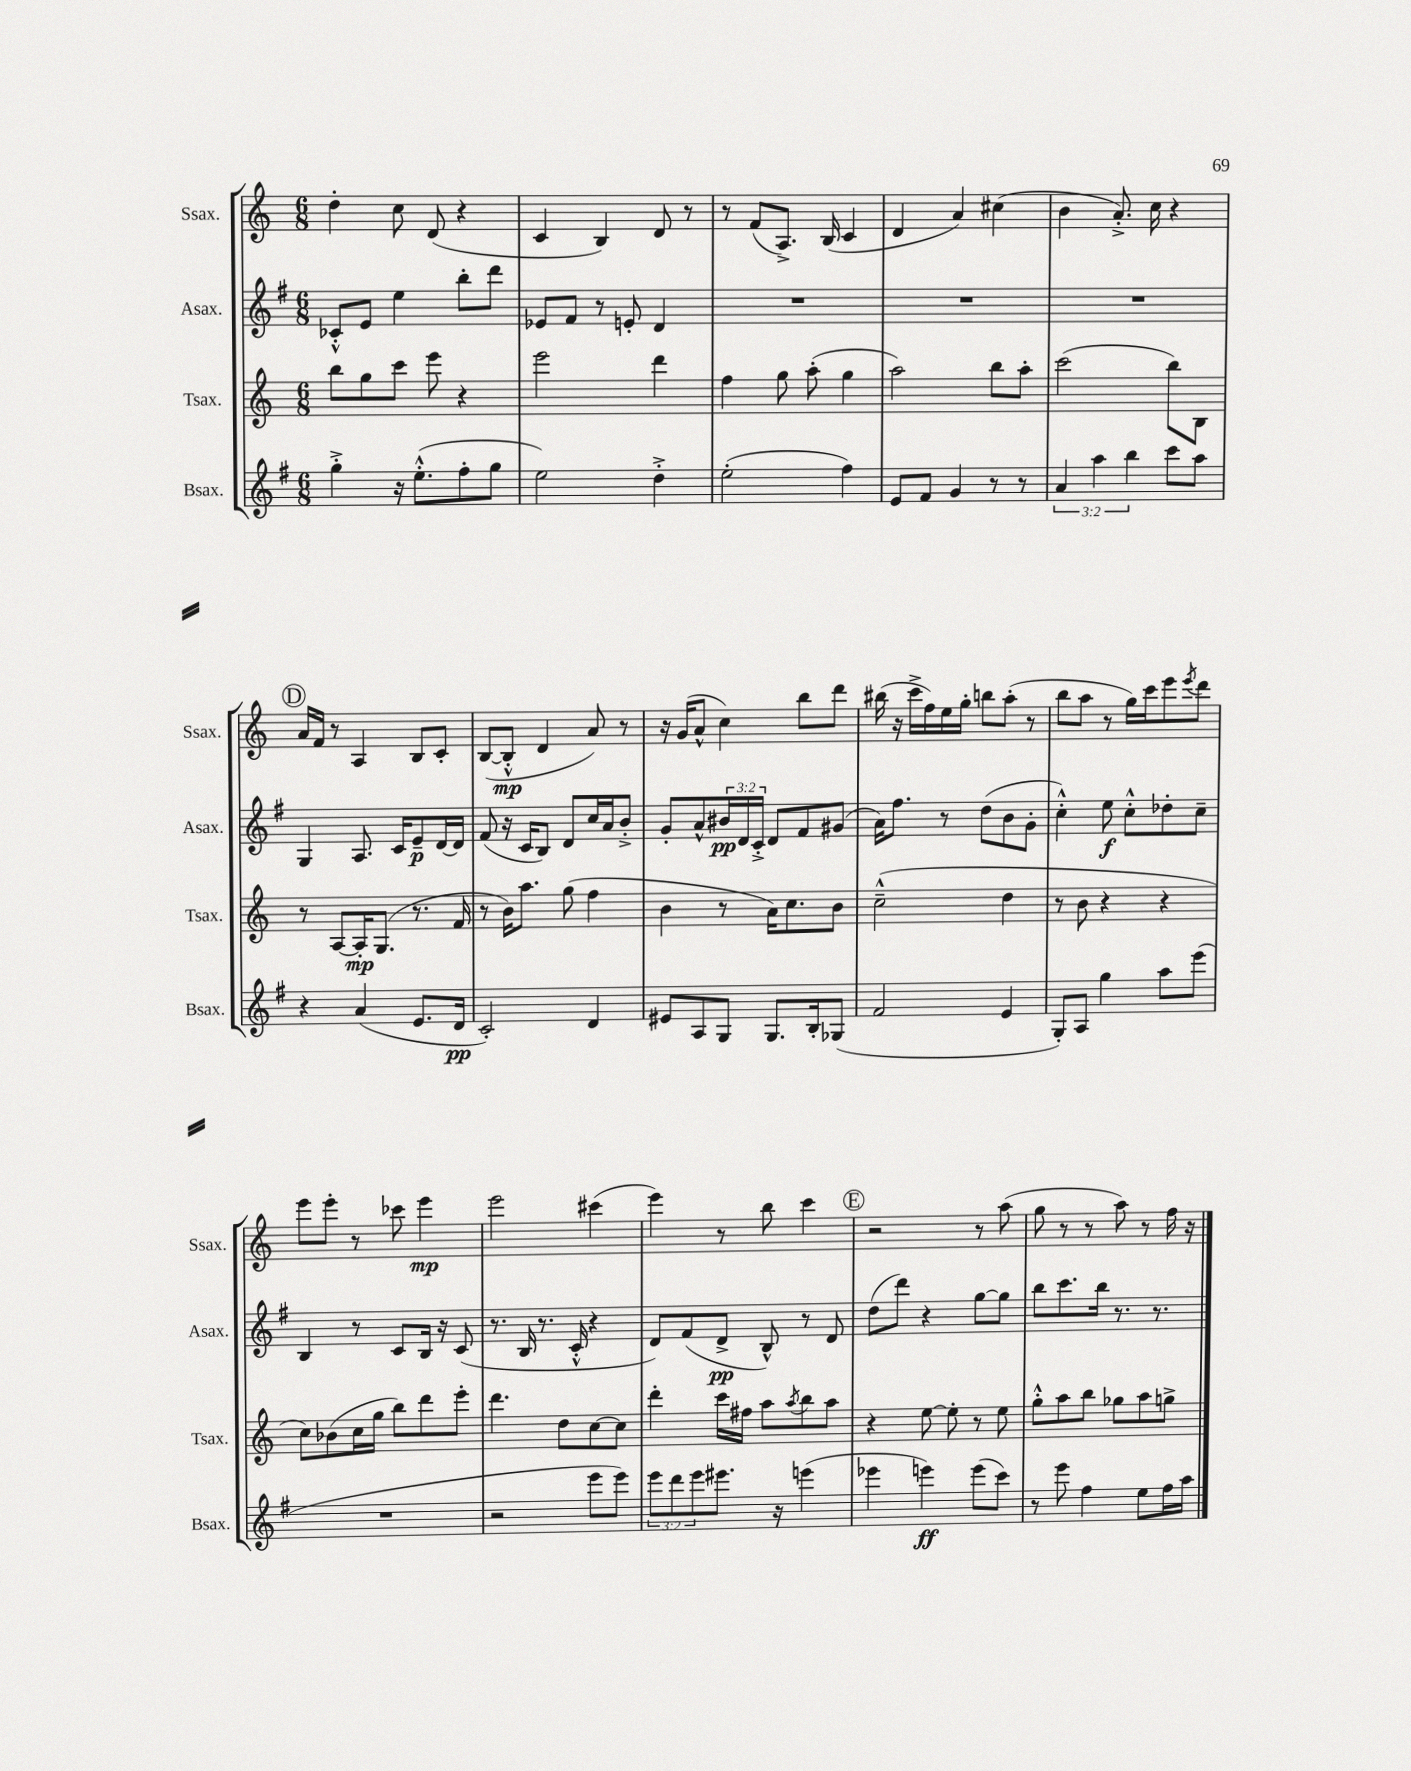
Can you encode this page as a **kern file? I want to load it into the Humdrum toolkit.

**kern	**kern	**kern	**kern
*staff4	*staff3	*staff2	*staff1
*clefG2	*clefG2	*clefG2	*clefG2
*k[f#]	*k[]	*k[f#]	*k[]
*M6/8	*M6/8	*M6/8	*M6/8
4gg'^\	8bb\L	8c-'^^/L	4dd'\
.	8gg\	8e/J	.
16r	8ccc\J	4ee\	8cc\
(8.ee'^^\L	.	.	.
.	8eee\	.	(8d/
8ff#'\	4r	8bb'\L	4r
8gg\J	.	8ddd\J	.
=	=	=	=
2ee\)	2eee\	8e-/L	4c/
.	.	8f#/J	.
.	.	8r	4B/)
.	.	8e'/	.
4dd'^\	4ddd\	4d/	8d/
.	.	.	8r
=	=	=	=
(2ee'\	4ff\	2.r	8r
.	.	.	(8f/L
.	8gg\	.	8.A^/J)
.	(8aa'\	.	.
.	.	.	(16B/
4ff#\)	4gg\	.	4c/
=	=	=	=
8e/L	2aa\)	2.r	4d/
8f#/J	.	.	.
4g/	.	.	4a/)
8r	8bb\L	.	(4cc#\
8r	8aa'\J	.	.
=	=	=	=
6a/	(2ccc\	2.r	4b\
6aa\	.	.	.
.	.	.	8.a'^/)
6bb\	.	.	.
.	.	.	16cc\
8ccc\L	8bb\L)	.	4r
8aa\J	8B\J	.	.
=	=	=	=
4r	8r	4G/	16a/LL
.	.	.	16f/JJ
.	[8A/L	.	8r
(4a/	16A'/]K	8.A/	4A/
.	(8.G/J	.	.
.	.	16c/LK	.
8.e/L	8.r	8e~/	8B/L
.	.	[16d/L	8c'/J
16d/Jk	16f/	16d/]JJ	.
=	=	=	=
2c'/)	8r	(8f#/	([8B/L
.	16b\LK)	16r	8B'^^/]J
.	8.aa\J	16c/LK	.
.	.	8B/J)	4d/
.	(8gg\	8d/L	.
4d/	4ff\	16cc/L	8a/)
.	.	16a/J	.
.	.	8b'^/J	8r
=	=	=	=
8e#/L	4b\	8g'/L	16r
.	.	.	(16g/LK
8A/	.	8a^^/	8a^^/J
8G/J	8r	24b#/L	4cc\)
.	.	24d/	.
.	.	24c'^/JJ	.
8.G/L	16a\LK)	8d/L	.
.	8.cc\	.	.
.	.	8f#/	8bb\L
16B'/k	.	.	.
(8G-/J	8b\J	(8g#/J	8ddd\J
=	=	=	=
2f#/	(2cc~^^\	16a\LK)	(16bb#\
.	.	8.ff#\J	16r
.	.	.	16ccc^\LL
.	.	.	16ff\)
.	.	8r	16ee\
.	.	.	16gg'\JJ
.	.	(8dd\L	8bb\L
4e/	4dd\	8b\	(8aa'\J
.	.	8g'\J	8r
=	=	=	=
8G'/L)	8r	4cc'^^\)	8bb\L
8A/J	8b\	.	8aa\J
4gg\	4r	8ee\	8r
.	.	8cc'^^\L	16gg\LL)
.	.	.	16ccc\J
8aa\L	4r	8dd-'\	8eee\
.	.	.	8qeee/
(8eee\J	.	8cc~\J	8ddd\J
=	=	=	=
2.r	8cc\L)	4B/	8eee\L
.	(8b-\	.	8eee'\J
.	16cc\L	8r	8r
.	16gg\JJ	.	.
.	8bb\L)	8c/L	8ccc-\
.	8ddd\	16B/Jk	4eee\
.	.	16r	.
.	8eee'\J	(8c/	.
=	=	=	=
2r	4.ddd\	8.r	2eee\
.	.	16B/	.
.	.	8.r	.
.	8dd\L	.	.
.	.	16c'^^/	.
8eee\L	[8cc\	4r	(4ccc#\
8eee\J)	8cc\]J	.	.
=	=	=	=
12eee\L	4ddd'\	8d/L)	4eee\)
12ddd\	.	.	.
.	.	(8f#/	.
12eee\	.	.	.
8.eee#\J	16ccc\LL	8d^/J	8r
.	16ff#\JJ	.	.
.	8aa\L	8B^^/)	8bb\
16r	.	.	.
.	8qaa/	.	.
(4eee\	8bb\	8r	4ccc\
.	8aa\J	8d/	.
=	=	=	=
4eee-\	4r	(8dd\L	2r
.	.	8ddd\J)	.
4eee\)	[8ee\	4r	.
.	8ee'\]	.	.
(8eee\L	8r	[8gg\L	8r
8ccc\J)	8ee\	8gg\]J	(8aa\
=	=	=	=
8r	8gg'^^\L	8bb\L	8gg\
8eee\	8aa\	8.ccc\	8r
4ff#\	8bb\J	.	8r
.	.	16bb\Jk	.
.	8gg-\L	8.r	8aa\)
8ee\L	8aa\	.	8r
.	.	8.r	.
16ff#\L	8gg^\J	.	16ff\
16aa\JJ	.	.	16r
==	==	==	==
*-	*-	*-	*-
